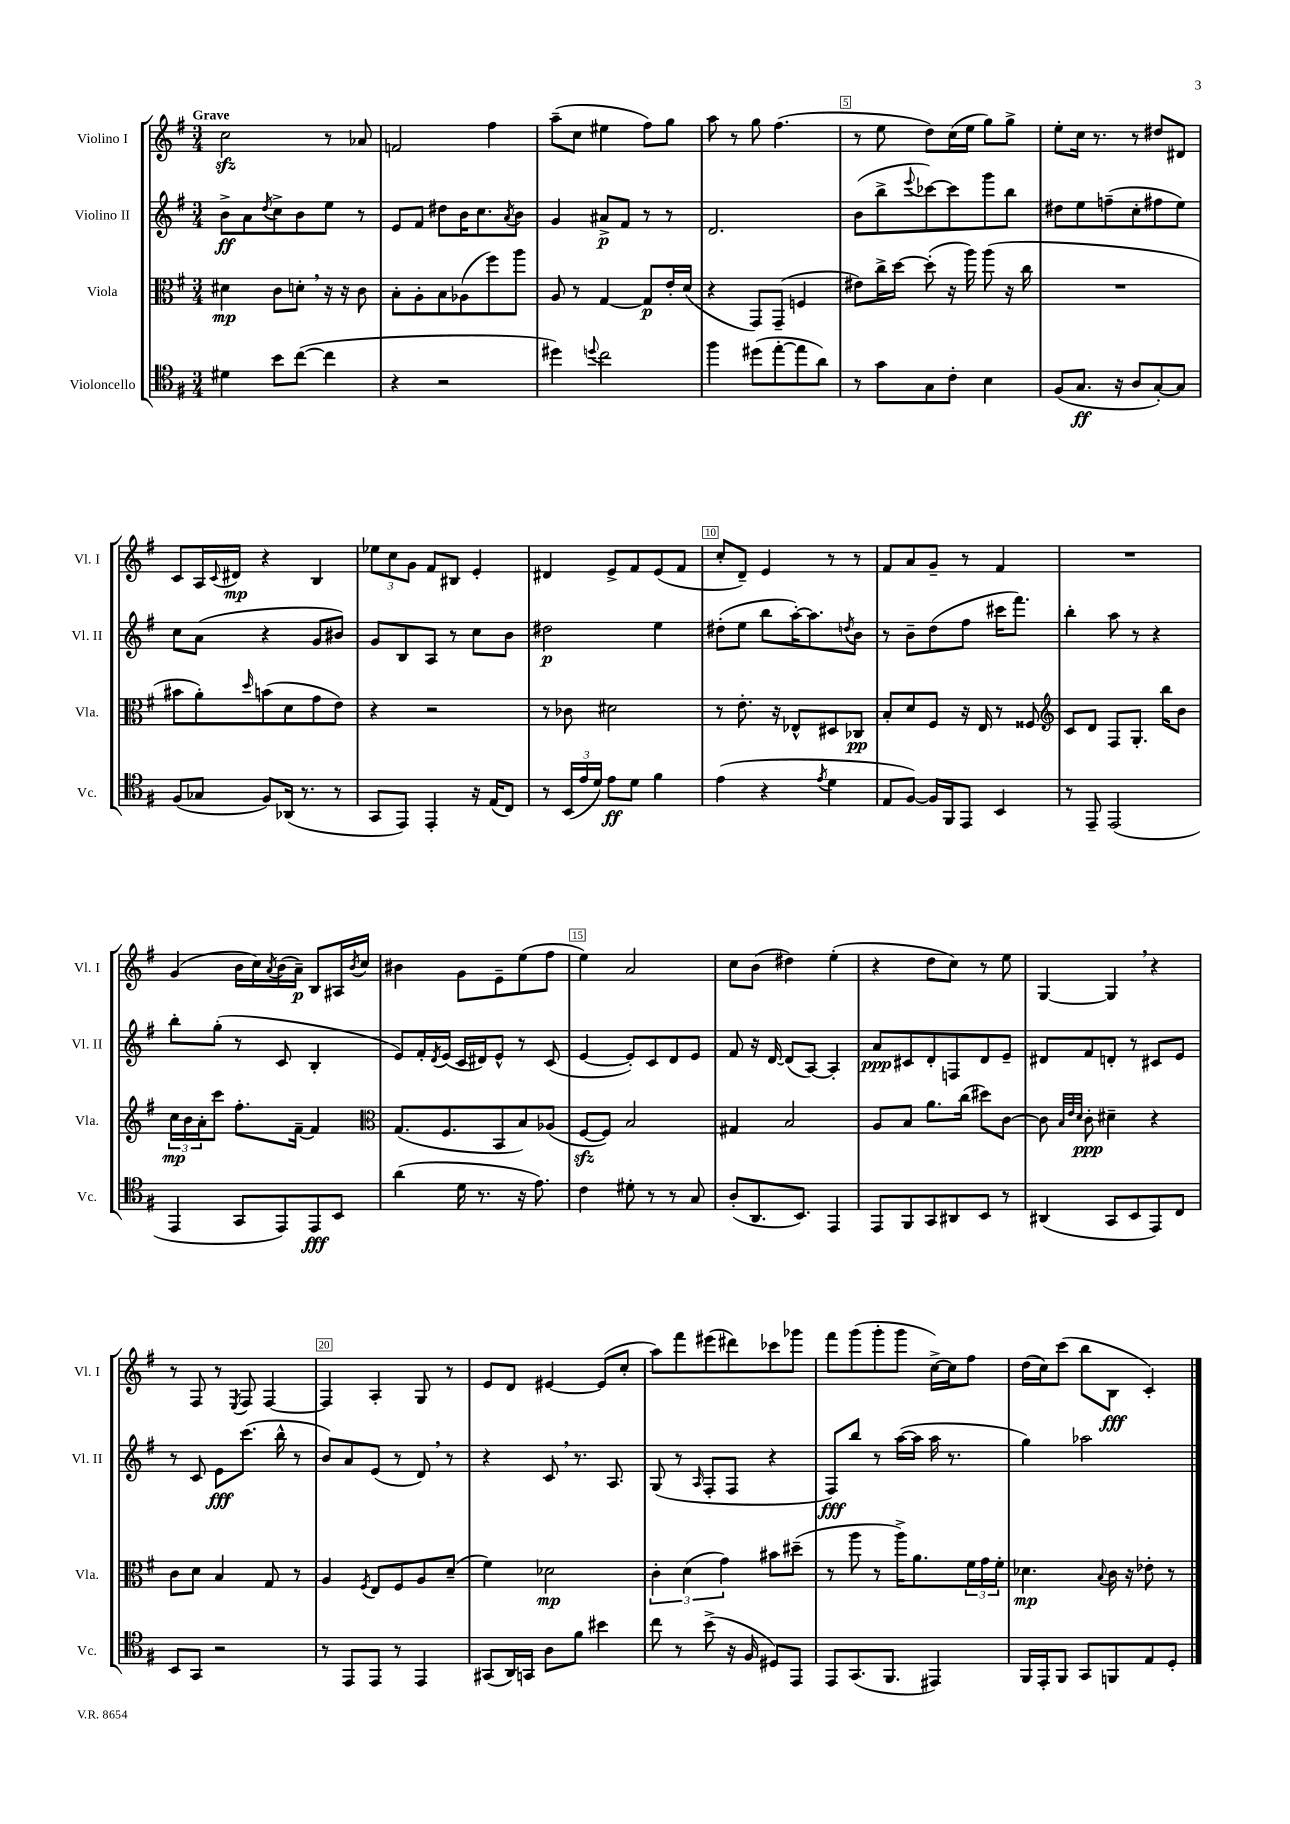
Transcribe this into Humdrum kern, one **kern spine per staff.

**kern	**kern	**kern	**kern
*staff4	*staff3	*staff2	*staff1
*clefC4	*clefC3	*clefG2	*clefG2
*k[f#]	*k[f#]	*k[f#]	*k[f#]
*M3/4	*M3/4	*M3/4	*M3/4
4d#	4d#	8b^	2cc
.	.	8a	.
.	.	8qdd	.
8b	8c	8cc^	.
([8cc	8d'	8b	.
4cc]	16r	8ee	8r
.	16r	.	.
.	8c	8r	8a-
=	=	=	=
4r	8B'	8e	2f
.	8A'	8f#	.
2r	8B	8dd#	.
.	(8A-	16b	.
.	.	8.cc	.
.	8ff#)	.	4ff#
.	.	8qa	.
.	8aa	8b	.
=	=	=	=
4dd#)	8A	4g	(8aa~
.	8r	.	8cc
8qqdd	.	.	.
2cc	[4G	8a#^	4ee#
.	.	8f#	.
.	8G]	8r	8ff#)
.	16e'	8r	8gg
.	(16d	.	.
=	=	=	=
4ff#	4r	2.d	8aa
.	.	.	8r
(8dd#	8GG)	.	8gg
[8ee'	(8GG~	.	(4.ff#
8ee]	4F	.	.
8a)	.	.	.
=	=	=	=
8r	8e#)	(8b	8r
8g	16cc^	8bb^	8ee
.	[16dd	.	.
.	.	8qqeee	.
8G	(8dd']	[8ccc-)	8dd)
8c'	16r	8ccc-]	(16cc
.	16aa)	.	16ee
4B	(8aa	8ggg	8gg)
.	16r	8bb	8gg^
.	16cc	.	.
=	=	=	=
(8F#	2.r	8dd#	8ee'
8.G	.	8ee	16cc
.	.	.	8.r
.	.	(8ff~	.
16r	.	.	.
8A	.	8cc'	8r
[8G')	.	8ff#	8dd#
8G]	.	8ee)	8d#
=	=	=	=
(8F#	8b#	8cc	8c
8G-	8a')	(8a	16A
.	.	.	8qqc
.	.	.	16d#
.	16qqdd	.	.
8F#)	(8b	4r	4r
(16AA-	8d	.	.
8.r	.	.	.
.	8g	8g	4B
8r	8e)	8b#)	.
=	=	=	=
8GG	4r	8g	12ee-
.	.	.	12cc
8EE)	.	8B	.
.	.	.	12g
4EE'	2r	8A	8f#
.	.	8r	8B#
16r	.	8cc	4e'
(16E	.	.	.
8C)	.	8b	.
=	=	=	=
8r	8r	2dd#	4d#
(24BB	8c-	.	.
24e	.	.	.
24d)	.	.	.
8e	2d#	.	8e^
8d	.	.	8f#
4f#	.	4ee	(8e
.	.	.	8f#
=	=	=	=
(4e	8r	(8dd#'	8cc'
.	8.e'	8ee	8d~)
4r	.	8bb	4e
.	16r	.	.
.	8E-^^	[16aa')	.
.	.	8.aa]	.
8qe	.	.	.
4d	8D#	.	8r
.	.	8qdd	.
.	8C-	8b	8r
=	=	=	=
8E	8B'	8r	8f#
[8F#)	8d	8b~	8a
16F#]	8F#	(8dd	8g~
16FF#	.	.	.
8EE	16r	8ff#	8r
.	16E	.	.
4BB	8r	16ccc#	4f#
.	.	8.fff#)	.
.	8F##	.	.
=	=	=	=
*	*clefG2	*	*
8r	8c	4bb'	2.r
8EE~	8d	.	.
(2EE	8F#	8aa	.
.	8.G'	8r	.
.	.	4r	.
.	16bb	.	.
.	8b	.	.
=	=	=	=
4EE	24cc	8bb'	(4g
.	24b	.	.
.	24a'	.	.
.	8ccc	(8gg'	.
8GG	8.ff#'	8r	16b
.	.	.	16cc)
.	.	.	8qa
8EE)	.	8c	(16b
.	[16f#~	.	16a~)
8EE	4f#]	4B'	8B
8BB	.	.	16A#
.	.	.	8qb
.	.	.	16cc
=	=	=	=
*	*clefC3	*	*
(4a	(8.G	8e)	4b#
.	.	16f#'	.
.	.	8qd	.
.	8.F#	(16e	.
16d	.	16c	8g
8.r	.	16d#)	.
.	8BB	8e^^	8e~
16r	8B)	8r	(8ee
8.e)	.	.	.
.	(8A-	(8c	8ff#
=	=	=	=
4c	[8F#	[4e	4ee)
.	8F#])	.	.
8d#'	2B	8e'])	2a
8r	.	8c	.
8r	.	8d	.
8G	.	8e	.
=	=	=	=
(8A'	4G#	8f#	8cc
8.AA	.	16r	(8b
.	.	[16d	.
.	2B	(8d]	4dd#)
8.BB)	.	.	.
.	.	[8A)	.
4EE	.	4A']	(4ee'
=	=	=	=
8EE	8A	8a	4r
8FF#	8B	8c#	.
8GG	8.a	8d'	8dd
8AA#	.	8F	8cc)
.	(16cc	.	.
8BB	8dd#)	8d	8r
8r	[8c	8e~	8ee
=	=	=	=
(4AA#	8c]	8d#	[4G
.	32qqB	.	.
.	32qqe	.	.
.	32qqd	.	.
.	8c'	8f#	.
8GG	4d#~	8d'	4G]
8BB	.	8r	.
8EE)	4r	8c#	4r
8C	.	8e	.
=	=	=	=
8BB	8c	8r	8r
8GG	8d	8c	8F#
2r	4B	8e	8r
.	.	.	8qE
.	.	(8.ccc	8F#
.	8G	.	[4F#
.	.	16bb^^	.
.	8r	8r	.
=	=	=	=
8r	4A	8b)	4F#]
8EE	.	8a	.
.	8qF#	.	.
8EE	8E	(8e	4A'
8r	8F#	8r	.
4EE	8A	8d)	8G
.	(8d~	8r	8r
=	=	=	=
(8GG#	4f#)	4r	8e
16AA)	.	.	8d
16GG	.	.	.
8A	2d-	8c	[4e#
8f#	.	8.r	.
4b#	.	.	(8e#]
.	.	8.A	.
.	.	.	8cc'
=	=	=	=
8cc	6c'	(8G	8aa)
8r	.	8r	8fff#
.	(6d	.	.
.	.	16qqA	.
(8b^	.	8F#'	(8eee#
.	6g)	.	.
16r	.	8F#	8ddd#)
16F#	.	.	.
8D#)	8b#	4r	8ccc-
8EE	(8dd#~	.	8ggg-
=	=	=	=
8EE	8r	8F#)	8fff#
(8.GG	8aa	8bb	(8ggg
.	8r	8r	8ggg'
8.FF#	.	.	.
.	16aa^)	([16aa	8ggg
.	8.a	16aa]	.
4EE#)	.	16aa	[16cc^)
.	.	8.r	16cc]
.	24f#	.	8ff#
.	24g	.	.
.	24f#'	.	.
=	=	=	=
16FF#	4.d-	4gg)	(16dd
16EE'	.	.	16cc)
8FF#	.	.	(8ccc
8GG	.	2aa-	8bb
.	8qqB	.	.
8FF	16c	.	8B
.	16r	.	.
8E	8e-'	.	4c')
8D'	8r	.	.
==	==	==	==
*-	*-	*-	*-
